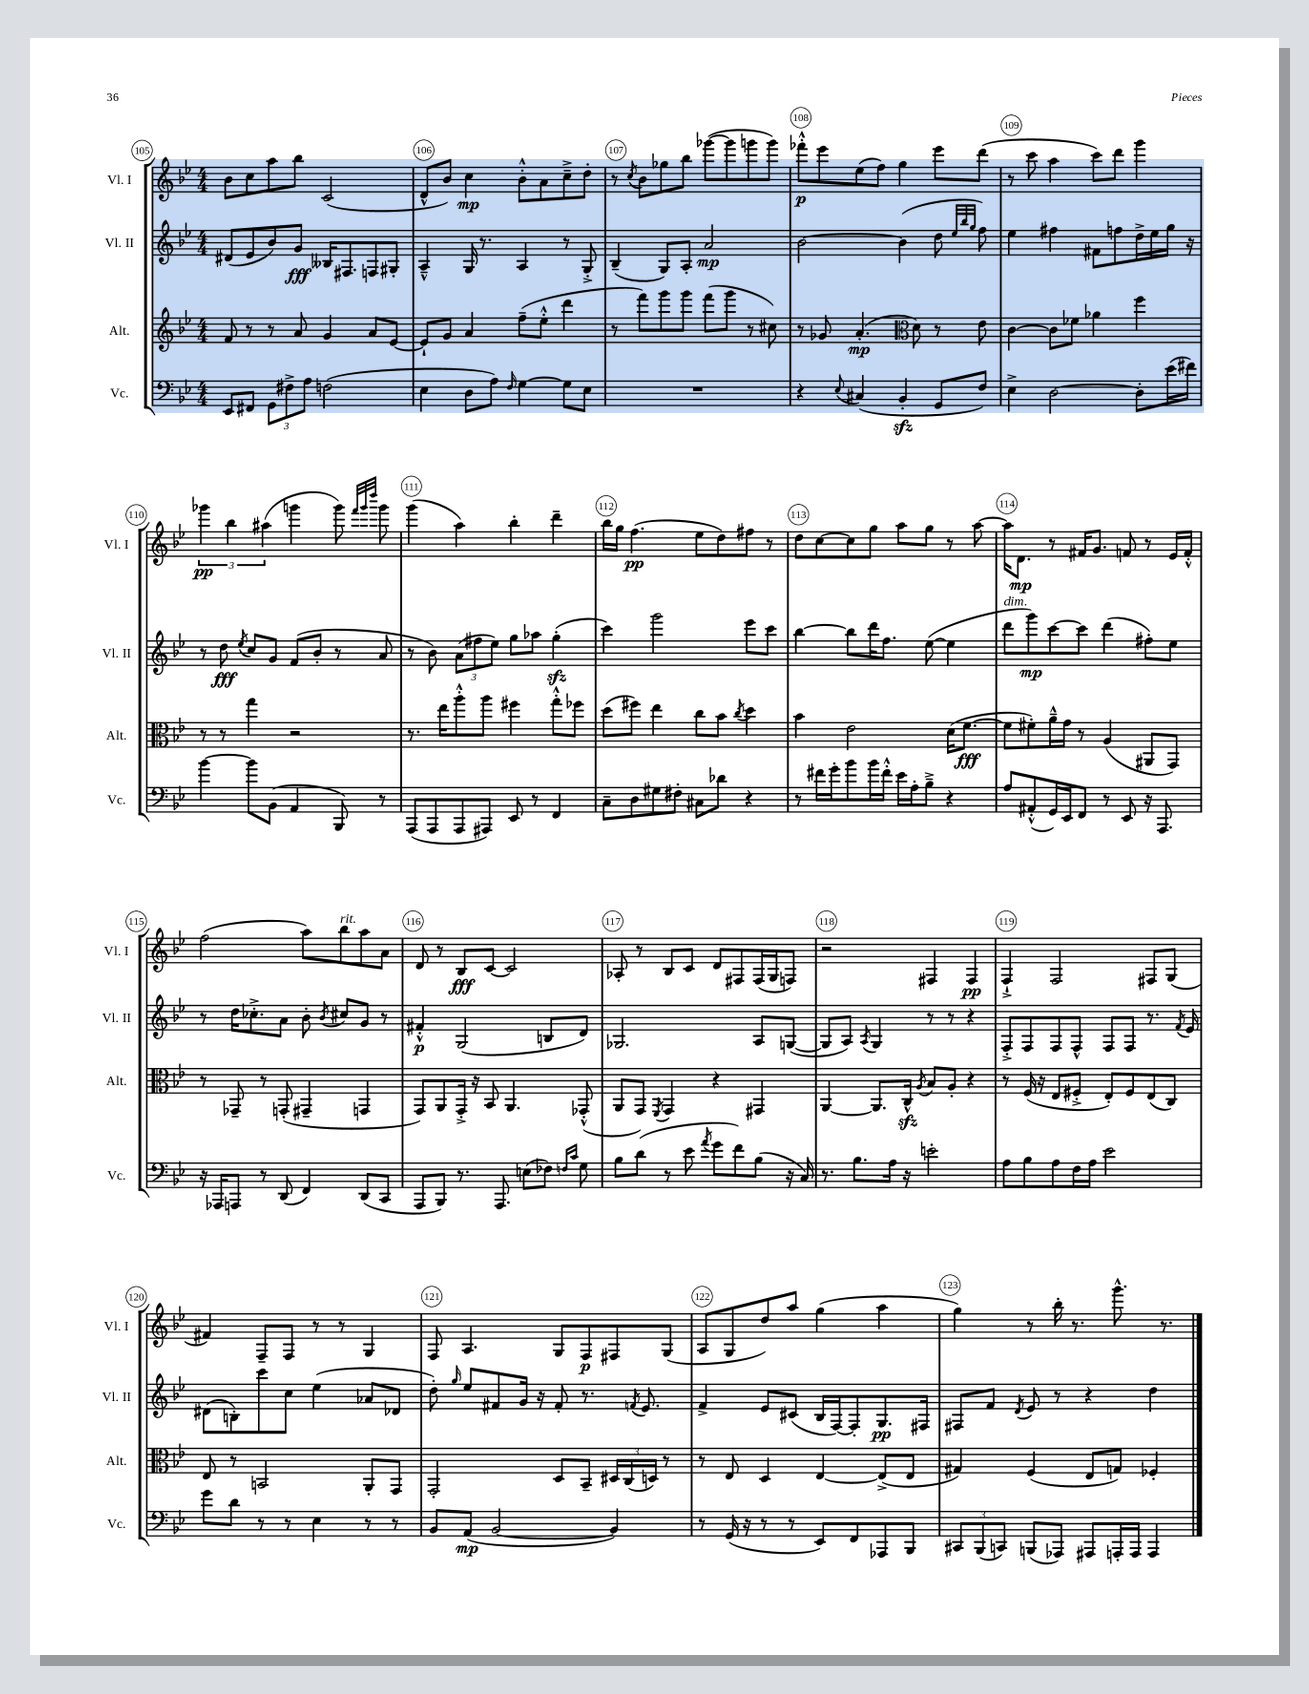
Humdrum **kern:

**kern	**kern	**kern	**kern
*staff4	*staff3	*staff2	*staff1
*clefF4	*clefG2	*clefG2	*clefG2
*k[b-e-]	*k[b-e-]	*k[b-e-]	*k[b-e-]
*M4/4	*M4/4	*M4/4	*M4/4
8EE-/L	8f/	(8d#/L	8b-\L
8FF#/J	8r	8e-/	8cc\
12GG\L	8r	8b-/)	8aa\
12F#^\	.	.	.
.	8a/	8g/J	8bb-\J
12A\J	.	.	.
(2F\	4g/	16B--/LK	(2c/
.	.	8.F#/	.
.	8a/L	8F/	.
.	[8e-/J	8G#'/J	.
=	=	=	=
4E-\	8e-`/]L	4A~^^/	8d^^/L
.	8g/J	.	8b-/J)
8D\L	4a/	16G/	4cc\
.	.	8.r	.
8A\J)	.	.	.
16qqF/	.	.	.
[4G\	(8ff~\L	4A/	8b-'^^\L
.	8ee-'^^\J	.	8a\
8G\]L	4ddd\	8r	8cc~^\
8E-\J	.	8G'^/	8dd'\J
=	=	=	=
1r	8r	(4B-~/	8r
.	.	.	8qcc/
.	8fff\L)	.	8b-\L
.	8ggg\	8G/L)	8gg-\
.	8ggg\J	8A'/J	8bb-\J
.	(8fff\L	2a/	([8ggg-\L
.	8ggg\J	.	8ggg-\]
.	8r	.	8ggg\
.	8cc#\)	.	8ggg\J)
=	=	=	=
4r	8r	[2b-\	8fff-'^^\L
.	8g-/	.	8eee-\
8qqE-/	.	.	.
(4C#/	(4.a'/	.	(8ee-\
.	.	.	8ff\J)
4BB-'/	.	(4b-\]	4gg\
*	*clefC3	*	*
.	8d\)	.	.
8GG/L	8r	8dd\	8eee-\L
.	.	32qqee-/LLL	.
.	.	32qqbb-/	.
.	.	32qqgg/JJJ	.
8F/J)	8e-\	8ff\)	(8ddd\J
=	=	=	=
4E-^\	[4c\	4ee-\	8r
.	.	.	8ccc\
[2D\	8c\]L	4ff#\	4aa\
.	8f-\J	.	.
.	4a-\	8f#\L	8ccc\L)
.	.	8ff\	8ddd\J
8D'\]L	4ff\	16dd^\L	4ggg\
.	.	16ee-\	.
(16e-\L	.	16gg\JJ	.
16f#\JJ)	.	16r	.
=	=	=	=
[4b-\	8r	8r	6ggg-\
.	8r	8dd\	.
.	.	.	6bb-\
.	.	8qee-/	.
8b-\]L	4gg\	8cc/L	.
.	.	.	(6aa#\
(8BB-\J	.	8g/J	.
4AA/	2r	(8f/L	4ggg\
.	.	8b-'/J	.
8BBB-/)	.	8r	8ggg\)
.	.	.	32qqfff/LLL
.	.	.	32qqggg/
.	.	.	32qqdddd/JJJ
8r	.	8a/	8ggg\
=	=	=	=
(8AAA/L	8.r	8r	(4ggg\
8AAA/	.	8b-\)	.
.	16ee-\LK	.	.
8AAA/	8aa'^^\	(12a\L	4aa\)
.	.	12ff#\	.
8AAA#/J)	8aa\J	.	.
.	.	12ee-\J)	.
8EE-/	4ff#\	8gg\L	4bb-'\
8r	.	8aa-\J	.
4FF/	8gg'^^\L	(4gg'\	4ddd~\
.	8ff-\J	.	.
=	=	=	=
8C~\L	(8dd\L	4ccc\)	16bb-\LL
.	.	.	16gg\JJ
8D\	8ff#\J)	.	(4.ff\
8G#\	4ee-\	2ggg\	.
8F#'\J	.	.	.
8C#\L	8cc\L	.	8ee-\L
8d-\J	8b-\J	.	8dd\)
.	8qcc/	.	.
4r	4dd\	8eee-\L	8ff#\J
.	.	8ccc\J	8r
=	=	=	=
8r	4b-\	[4bb-\	8dd\L
16f#\LL	.	.	[8cc\
16g'\J	.	.	.
8b-\	2e-\	8bb-\]L	8cc\]
16b-\L	.	16ddd\K	8gg\J
16f#'^^\JJ	.	8.ff\J	.
16e-\LL	.	.	8aa\L
16A'\J	.	.	.
8B-~^\J	.	([8ee-\	8gg\J
4r	(16d\LK	4ee-\]	8r
.	[8.f\J	.	.
.	.	.	[8aa\
=	=	=	=
8A/L	8f\]L	8ddd\L	16aa\]LK
.	.	.	8.d\J
(8AA#'^^/	8f#'\)	8ggg\)	.
16GG/L)	16a~^^\L	[8ccc\	8r
16EE-/J	16g\JJ	.	.
8FF/J	8r	8ccc\]J	16f#/LK
.	.	.	8.g/J
8r	(4A/	(4ddd\	.
8EE-/	.	.	8f/
16r	8AA#/L	8ff#'\L)	8r
8.AAA/	.	.	.
.	8GG/J)	8ee-\J	16e-/LL
.	.	.	16f'^^/JJ
=	=	=	=
16r	8r	8r	(2ff\
16AAA-/LK	.	.	.
8AAA/J	8GG-~/	16dd\LK	.
.	.	8.cc-'^\	.
8r	8r	.	.
(8DD/	(8GG'/	8a\J	.
4FF/)	4GG#~/	8b-'\	8aa\L)
.	.	8qb-/	.
.	.	8cc#/L	8bb-\
(8DD/L	4GG/	8g/J	8aa\
8CC/J	.	8r	8a\J
=	=	=	=
8AAA/L	8GG/L)	4f#'^^/	8d/
8BBB-/J)	8AA/	.	8r
8.r	16GG'^/Jk	(2G/	8B-/L
.	16r	.	.
.	8BB-/	.	[8c/J
8.AAA/	.	.	.
.	4.AA/	.	2c/]
(8E\L	.	.	.
8F-\J)	.	8B/L	.
16qqF/LL	.	.	.
16qqc/JJ	.	.	.
8G\	(8GG-'^^/	8d/J)	.
=	=	=	=
8B-\L	8AA/L	2.G-/	8A-'/
(8d\J	8GG/J)	.	8r
.	8qFF/	.	.
8r	4GG/	.	8B-/L
8e-\	.	.	8c/J
8qa/	.	.	.
8g\L	4r	.	8d/L
8f\)	.	.	8F#/
(8B-\J	4GG#/	8A/L	(16F#/L
.	.	.	16G/J
16r	.	([8G/J	8F/J)
16C/)	.	.	.
=	=	=	=
8.r	[4AA/	8G/]L	2r
.	.	8A/J)	.
8.B-\L	.	.	.
.	.	8qA/	.
.	8.AA/]L	4G/	.
16A\Jk	.	.	.
16r	16C^^/Jk	.	.
.	8qA/	.	.
2e'\	8B-/L	8r	4F#/
.	8A'/J	8r	.
.	4r	4r	4F#/
=	=	=	=
8A\L	8r	8F'^/L	4F`^/
8B-\	(16F/	8F/	.
.	16r	.	.
8A\	8E-/L	8F/	2F/
16F\L	8F#'^/J	8F^^/J	.
16A\JJ	.	.	.
2e-\	8E-'/L)	8F/L	.
.	8F#/	8F/J	.
.	(8E-/	8.r	8F#/L
.	8C/J)	.	(8G/J
.	.	8qf/	.
.	.	16e-/	.
=	=	=	=
8g\L	8E-/	(8d#\L	4f#/)
8d\J	8r	8B'\)	.
8r	2BB/	8ccc\	8F~/L
8r	.	8cc\J	8F/J
4E-\	.	(4ee-\	8r
.	.	.	8r
8r	8AA'/L	8a-/L	4G/
8r	8GG/J	8d-/J	.
=	=	=	=
8BB-/L	2GG'/	8dd'\)	8F/
.	.	16qqgg/	.
(8AA/J	.	8ee-/L	4.A/
[2BB-/	.	8f#/	.
.	.	16g/Jk	.
.	.	16r	.
.	8D/L	8f#'/	8G/L
.	8BB-~/J	8.r	8F/
4BB-/])	24D#/LL	.	8F#/
.	(24C/	.	.
.	.	8qf/	.
.	.	8.e-/	.
.	24D/JJ)	.	.
.	8r	.	(8G/J
=	=	=	=
8r	8r	4f^/	8A/L
(16GG/	8E-/	.	8G/
16r	.	.	.
8r	4D/	8e-/L	8dd/)
8r	.	(8c#/J	8aa/J
8EE-/L)	[4E-/	16B-/LL	(4gg\
.	.	[16F/J)	.
8FF/	.	8F'/]	.
8AAA-/	(8E-^/]L	8.G/	4aa\
8BBB-/J	8E-/J	.	.
.	.	16F#/Jk	.
=	=	=	=
12CC#/L	4G#/)	8F#/L	4gg\)
(12BBB-/	.	.	.
.	.	8f/J	.
12CC/J)	.	.	.
.	.	8qd/	.
(8BBB/L	(4F/	8e-/	8r
8AAA-/J)	.	8r	16bb-'\
.	.	.	8.r
8AAA#/L	8E-/L	4r	.
16AAA'/L	8G/J)	.	8.ggg^^\
16AAA/JJ	.	.	.
4AAA/	4F-'/	4dd\	.
.	.	.	8.r
==	==	==	==
*-	*-	*-	*-
